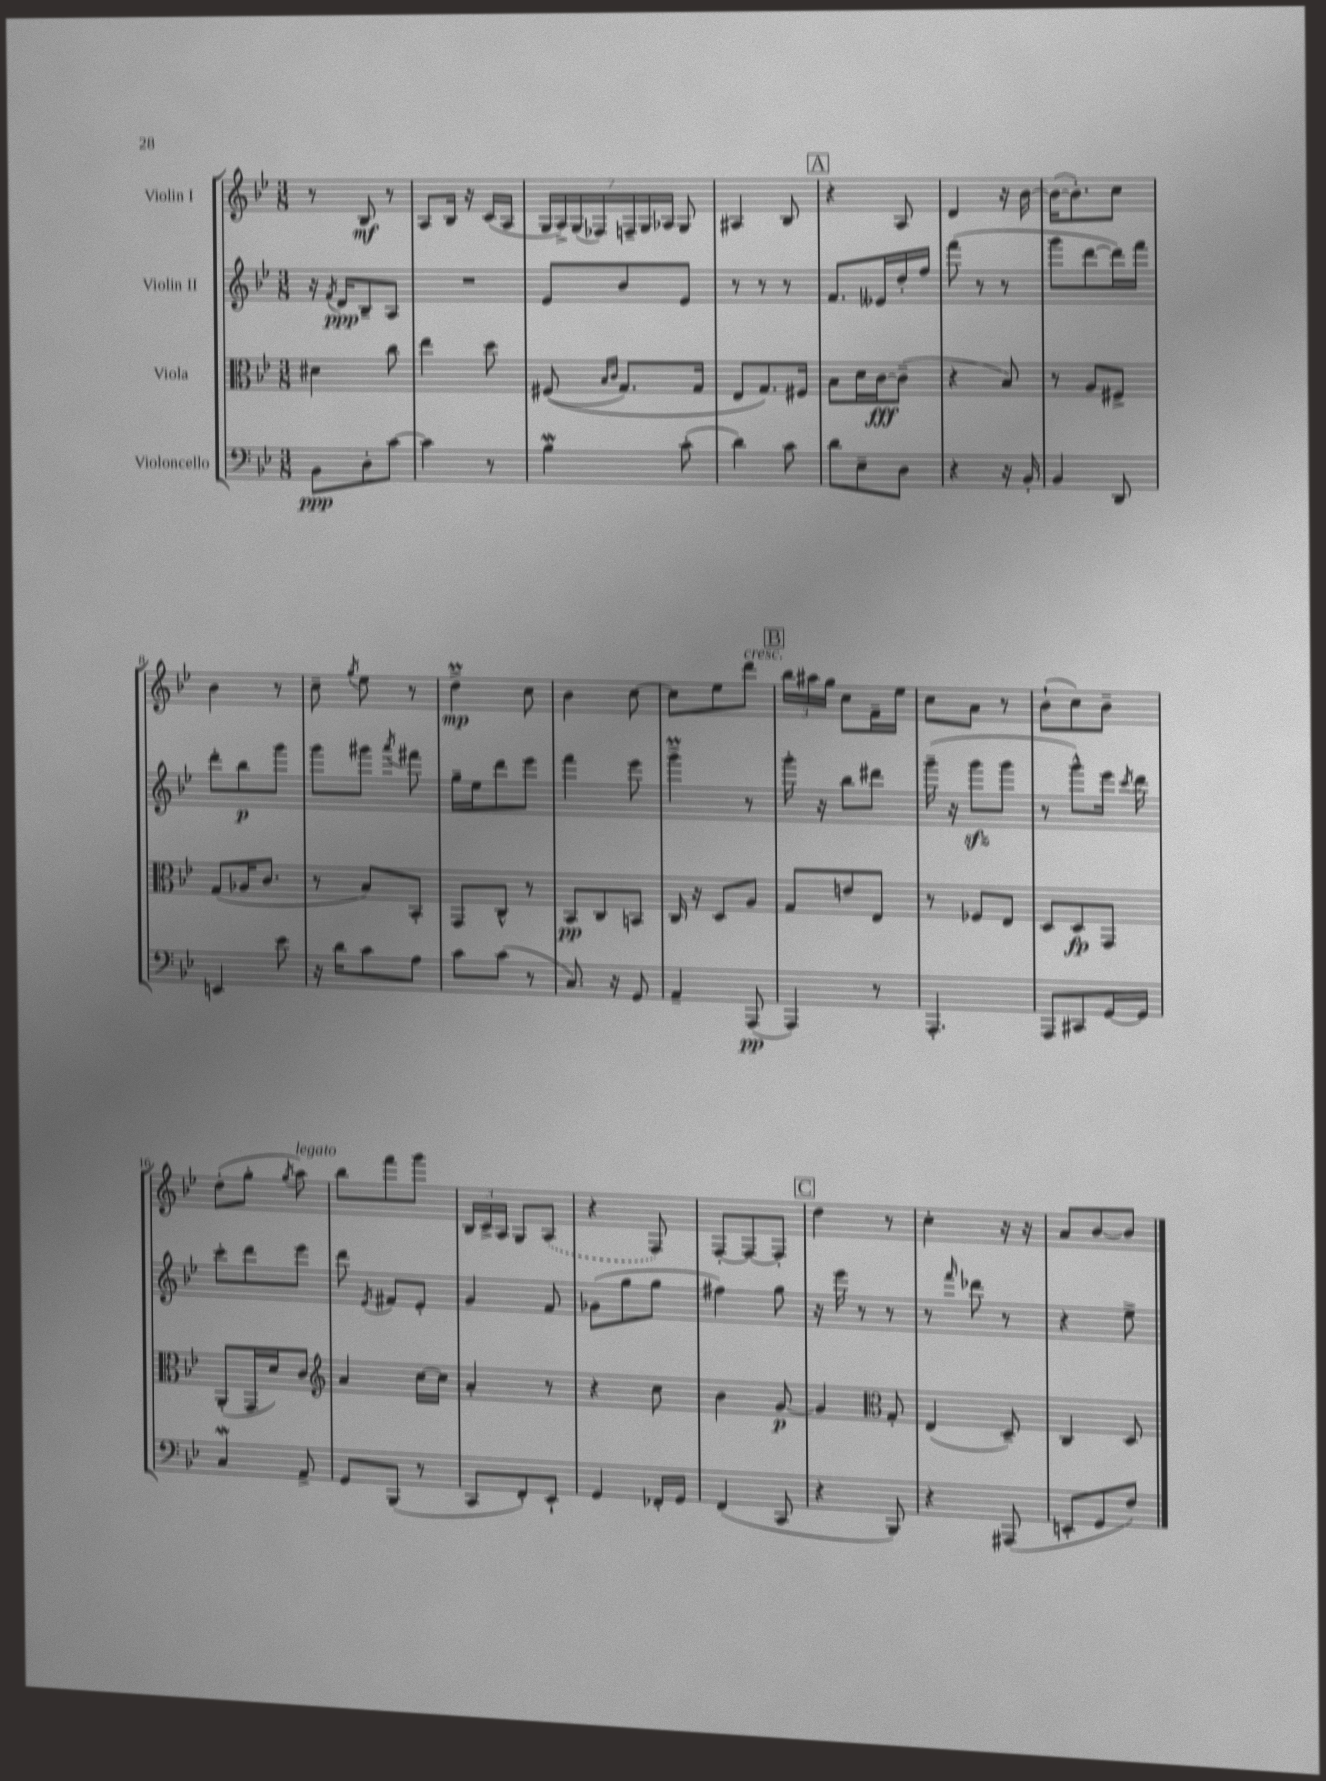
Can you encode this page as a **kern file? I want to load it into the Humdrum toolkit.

**kern	**kern	**kern	**kern
*staff4	*staff3	*staff2	*staff1
*clefF4	*clefC3	*clefG2	*clefG2
*k[b-e-]	*k[b-e-]	*k[b-e-]	*k[b-e-]
*M3/8	*M3/8	*M3/8	*M3/8
8BB-	4d#	16r	8r
.	.	8qf	.
.	.	16d	.
8D'	.	8B-~	8B-
[8c	8cc	8A	8r
=	=	=	=
4c]	4ee-	4.r	8A
.	.	.	16B-
.	.	.	16r
8r	8dd	.	(16c
.	.	.	16A
=	=	=	=
4B-	&((8F#	8e-	28G
.	.	.	28A^)
.	.	.	(28G
.	.	.	28F-)
.	16qqB-	.	.
.	16qqc	.	.
.	8.G)	8b-	.
.	.	.	28F~
.	.	.	28G
.	.	.	28A-
(8c'	.	8e-	8G
.	16G	.	.
=	=	=	=
4d)	8E-	8r	4A#
.	8.G&)	8r	.
8c	.	8r	8B-
.	16F#	.	.
=	=	=	=
8d	8B-	8.f	4r
8E-~	16d	.	.
.	[16c	16e--	.
8D	(8c~]	16dd'	8A
.	.	16ff	.
=	=	=	=
4r	4r	(8fff	4d
.	.	8r	.
16r	8B-)	8r	16r
16BB-'	.	.	[16b-
=	=	=	=
4BB-	8r	8ggg	(16b-_
.	.	.	8.b-'])
.	8A	[8ddd	.
8DD	8F#^	16ddd])	8cc
.	.	16fff	.
=	=	=	=
4EE	(8G	8ddd'	4b-
.	16A-	8bb-	.
.	8.c	.	.
8e-	.	8ggg	8r
=	=	=	=
16r	8r	8ggg	8cc~
16d	.	.	.
.	.	.	8qgg
8c	8B-)	8ggg#	8ee-
.	.	8qaaa	.
8A	8BB-'	8fff#	8r
=	=	=	=
8c	8GG	16gg~	4dd^
.	.	16ee-	.
(8c	8C^^	8ddd	.
8r	8r	8eee-	8cc
=	=	=	=
8.C)	8BB-	4fff	4b-
.	8C	.	.
16r	.	.	.
8GG	8BB	8eee-	[8cc
=	=	=	=
4AA~	16C	4ggg^	8cc]
.	16r	.	.
.	8D	.	8ee-
(8AAA	8A	8r	8ddd
=	=	=	=
4AAA)	8G	16ggg'	24bb-
.	.	.	24aa#
.	.	16r	.
.	.	.	24gg
.	8e	8bb-	8cc
8r	8E-	8ddd#	16f~
.	.	.	16ee-
=	=	=	=
4.AAA'	8r	(16ggg~	8cc
.	.	16r	.
.	8F-	8ggg	8a
.	8E-	8ggg	8r
=	=	=	=
8AAA	8D	8r	(8b-`
8CC#	8D	8ggg^^)	8cc)
[16GG	8GG	16eee-	8b-~
.	.	8qccc	.
16GG]	.	16ddd	.
=	=	=	=
4C	(8AA'	8ccc'	(8dd'
.	16GG	8ddd	8gg'
.	16d)	.	.
.	.	.	8qgg
8AA^	8c	8eee-	8aa)
=	=	=	=
*	*clefG2	*	*
8GG	4a	8ddd	8bb-
.	.	8qe-	.
(8BBB-	.	8f#	8fff
8r	[16cc	8e-'	8ggg
.	16cc]	.	.
=	=	=	=
8CC	4a'	4g	24B-
.	.	.	24c^
.	.	.	24A
8FF')	.	.	8G
8EE-`	8r	8f	(8A
=	=	=	=
4GG	4r	(8g-	4r
.	.	8gg	.
16FF-'	8cc	8gg	8F)
16GG	.	.	.
=	=	=	=
(4FF	4b-	4ff#)	[8F'
.	.	.	8F_
8CC	[8g	8gg	8F']
=	=	=	=
4r	4g]	16r	4dd
.	.	16eee-	.
.	.	8r	.
*	*clefC3	*	*
8BBB-)	8G'	8r	8r
=	=	=	=
4r	(4E-	8r	4cc'
.	.	16qqfff	.
.	.	8ddd-	.
(8AAA#	8D~)	8r	16r
.	.	.	16r
=	=	=	=
8EE'	4C	4r	8a
8GG	.	.	[8b-
8F)	8D	8ee-^	8b-]
==	==	==	==
*-	*-	*-	*-
